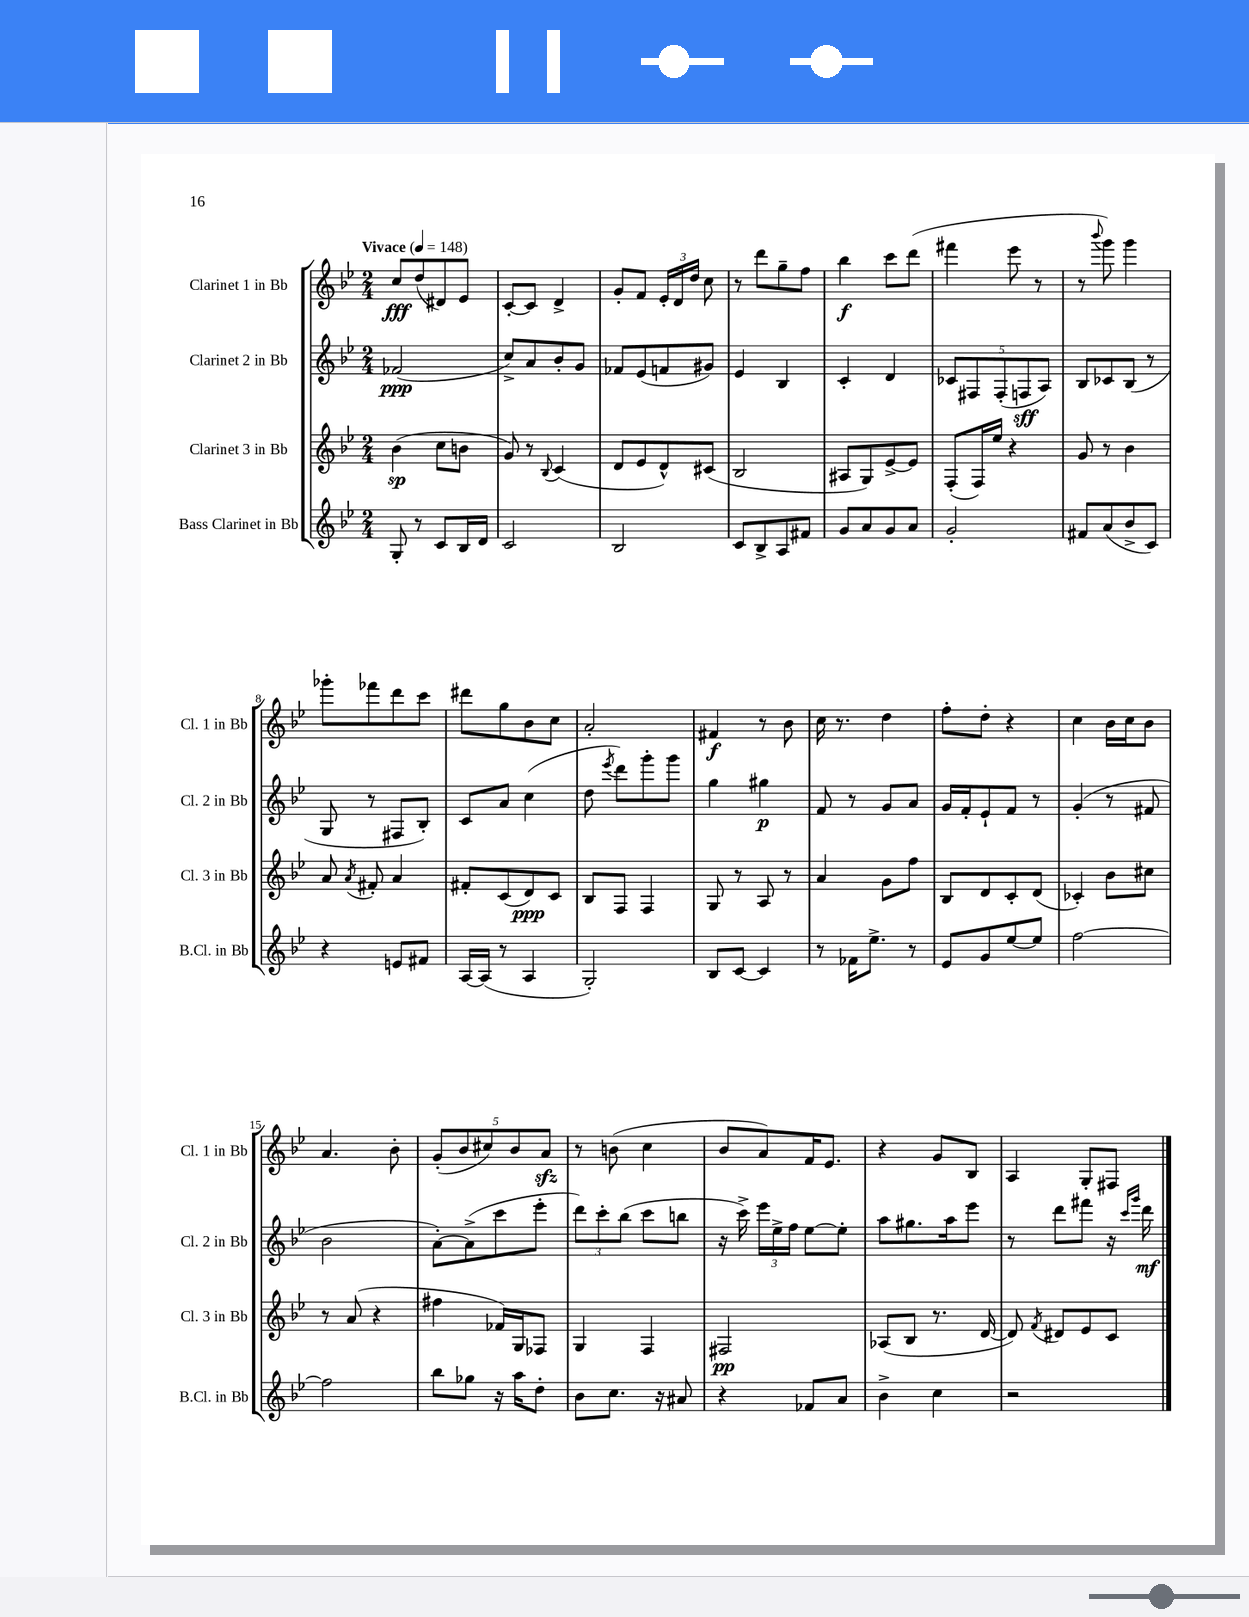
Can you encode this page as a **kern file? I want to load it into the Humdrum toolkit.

**kern	**kern	**kern	**kern
*staff4	*staff3	*staff2	*staff1
*clefG2	*clefG2	*clefG2	*clefG2
*k[b-e-]	*k[b-e-]	*k[b-e-]	*k[b-e-]
*M2/4	*M2/4	*M2/4	*M2/4
*MM148	*MM148	*MM148	*MM148
8G'/	(4b-\	(2f-/	8cc/L
8r	.	.	(8dd/
8c/L	8cc\L	.	8d#/)
16B-/L	8b\J	.	8e-/J
16d/JJ	.	.	.
=	=	=	=
2c/	8g/)	8cc^/L)	[8c'/L
.	8r	8a/	8c/]J
.	8qqB-/	.	.
.	(4c/	8b-'/	4d^/
.	.	8g/J	.
=	=	=	=
2B-/	8d/L	8f-/L	8g'/L
.	8e-/	(8e-/	8f/J
.	8d^^/)	8f/	24e-'/LL
.	.	.	24d/
.	.	.	24dd/JJ
.	(8c#/J	8g#/J)	8cc\
=	=	=	=
8c/L	2B-/	4e-/	8r
8B-^/	.	.	8ddd\L
8A/	.	4B-/	8gg~\
8f#/J	.	.	8ff\J
=	=	=	=
8g/L	8A#/L	4c'/	4bb-\
8a/	8G/)	.	.
8g/	[8e-^/	4d/	8ccc\L
8a/J	8e-/]J	.	(8ddd\J
=	=	=	=
2g'/	(8F'/L	10c-/L	4fff#\
.	.	10F#/	.
.	16F/L)	.	.
.	16ee-/JJ	.	.
.	.	(10F#'/	.
.	4r	.	8eee-\
.	.	10F/	.
.	.	.	8r
.	.	10A/J)	.
=	=	=	=
8f#/L	8g/	8B-/L	8r
.	.	.	8qqbbb-/
(8a/	8r	8c-/	8ggg\)
8b-^/	4b-\	(8B-/J	4ggg\
8c/J)	.	8r	.
=	=	=	=
4r	8a/	8G/	8ggg-'\L
.	8qa/	.	.
.	8f#'/	8r	8fff-\
8e/L	4a/	8F#/L	8ddd\
8f#/J	.	8B-'/J)	8ccc\J
=	=	=	=
[16A/LL	8f#'/L	8c/L	8ddd#\L
(16A/]JJ	.	.	.
8r	(8c/	8a/J	8gg\
4A/	8d/)	(4cc\	8b-\
.	8c/J	.	8cc\J
=	=	=	=
2G'/)	8B-/L	8dd\	2a'/
.	.	8qeee-/	.
.	8F/J	8ddd\L)	.
.	4F/	8ggg'\	.
.	.	8ggg\J	.
=	=	=	=
8B-/L	8G/	4gg\	4f#/
[8c/J	8r	.	.
4c/]	8A/	4gg#\	8r
.	8r	.	8b-\
=	=	=	=
8r	4a/	8f/	16cc\
.	.	.	8.r
16f-\LK	.	8r	.
8.ee-^\J	.	.	.
.	8g\L	8g/L	4dd\
8r	8ff\J	8a/J	.
=	=	=	=
8e-/L	8B-/L	16g/LL	8ff'\L
.	.	16f'/J	.
8g/	8d/	8e-`/	8dd'\J
[8ee-/	8c'/	8f/J	4r
8ee-/]J	(8d/J	8r	.
=	=	=	=
[2ff\	4c-'/)	(4g'/	4cc\
.	8b-\L	8r	16b-\LL
.	.	.	16cc\J
.	8cc#\J	8f#/	8b-\J
=	=	=	=
2ff\]	8r	2b-\	4.a/
.	(8a/	.	.
.	4r	.	.
.	.	.	8b-'\
=	=	=	=
8bb-\L	4ff#\	[8a'\L)	(10g'/L
.	.	.	10b-/
8gg-\J	.	(8a^\]	.
.	.	.	10cc#/)
16r	16f-/LL)	8ccc\	.
.	.	.	10b-/
16aa\LK	16G/J	.	.
8dd'\J	8F-/J	8eee-'\J	.
.	.	.	10a/J
=	=	=	=
8b-\L	4G/	12ddd\L)	8r
.	.	12ccc'\	.
8.cc\J	.	.	(8b\
.	.	(12bb-\J	.
.	4F/	8ccc\L	4cc\
16r	.	.	.
8a#/	.	8bb\J	.
=	=	=	=
4r	2F#/	16r	8b-/L
.	.	16ccc^\)	.
.	.	24eee-\LL	8a/)
.	.	24ee-^\	.
.	.	24ff\JJ	.
8f-/L	.	[8ee-\L	16f/K
.	.	.	8.e-/J
8a/J	.	8ee-'\]J	.
=	=	=	=
4b-^\	(8A-/L	8aa\L	4r
.	8B-/J	8.gg#\	.
4cc\	8.r	.	8g/L
.	.	16aa\k	.
.	.	8eee-\J	8B-/J
.	[16d/	.	.
=	=	=	=
2r	8d/])	8r	4A/
.	8qf/	.	.
.	8d#/L	8ddd\L	.
.	8e-/	8fff#\J	8G'/L
.	8c/J	16r	8F#/J
.	.	16qqccc/LL	.
.	.	16qqggg/JJ	.
.	.	16ddd\	.
==	==	==	==
*-	*-	*-	*-
